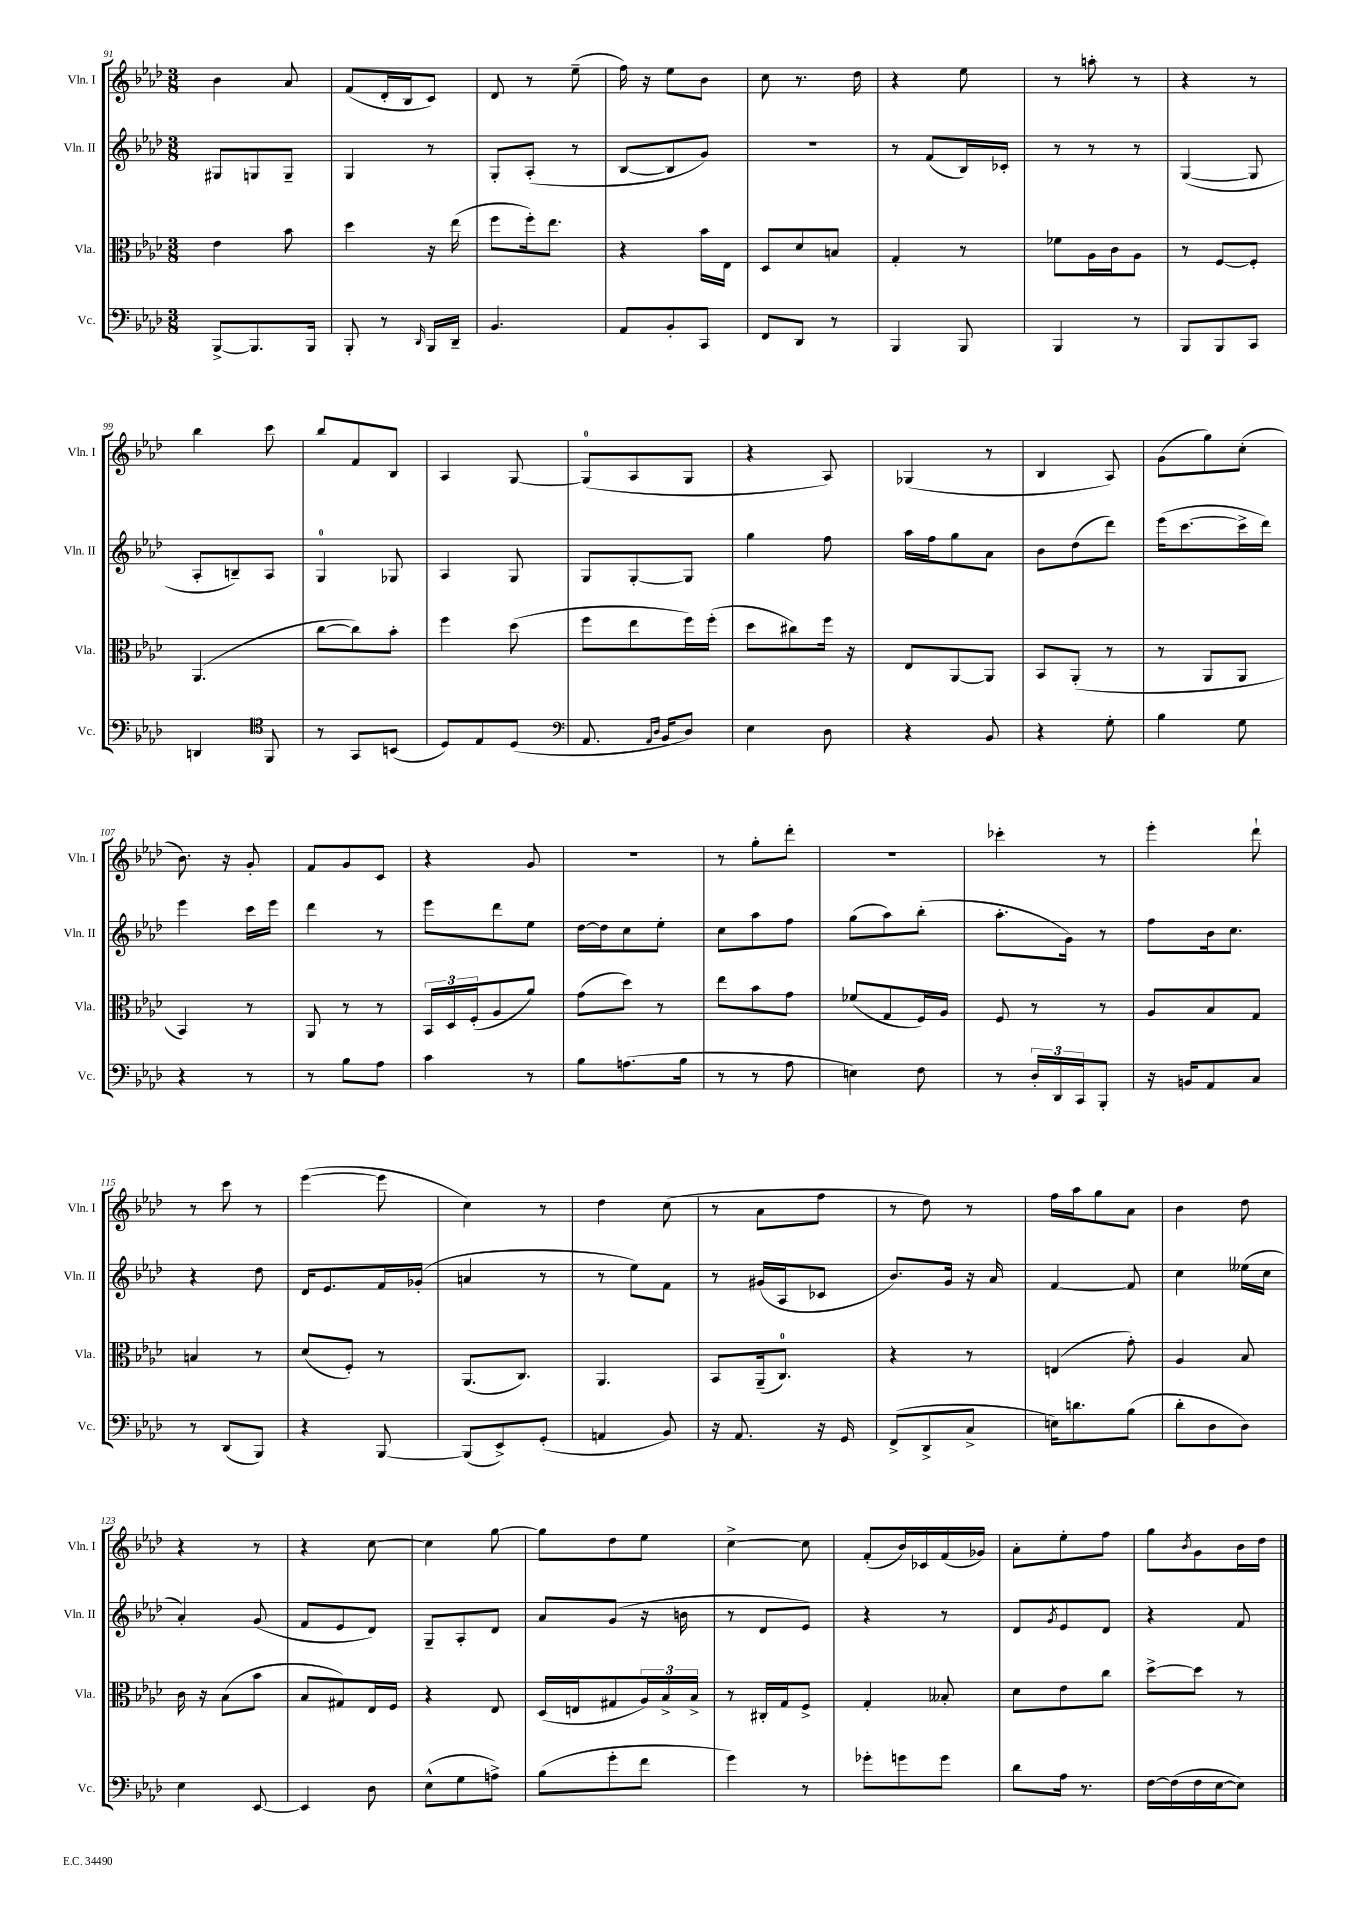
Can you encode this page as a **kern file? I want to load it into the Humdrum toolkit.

**kern	**kern	**kern	**kern
*staff4	*staff3	*staff2	*staff1
*clefF4	*clefC3	*clefG2	*clefG2
*k[b-e-a-d-]	*k[b-e-a-d-]	*k[b-e-a-d-]	*k[b-e-a-d-]
*M3/8	*M3/8	*M3/8	*M3/8
[8BBB-^	4e-	8G#	4b-
8.BBB-]	.	8G	.
.	8b-	8G~	8a-
16BBB-	.	.	.
=	=	=	=
8BBB-'	4dd-	4G	(8f
8r	.	.	16d-'
.	.	.	16B-
16qqDD-	.	.	.
16BBB-	16r	8r	8c)
16DD-~	(16ee-	.	.
=	=	=	=
4.BB-	8ff	8G'	8d-
.	16ff')	(8A-'	8r
.	8.ee-	.	.
.	.	8r	(8ee-~
=	=	=	=
8AA-	4r	[8B-	16ff)
.	.	.	16r
8BB-'	.	8B-]	8ee-
8CC	16b-	8g)	8b-
.	16E-	.	.
=	=	=	=
8FF	8D-	4.r	8cc
8DD-	8d-	.	8.r
8r	8B	.	.
.	.	.	16dd-
=	=	=	=
4BBB-	4G'	8r	4r
.	.	(8f	.
8BBB-	8r	16B-)	8ee-
.	.	16c-'	.
=	=	=	=
4BBB-	8f-	8r	8r
.	16A-	8r	8aa'
.	16c	.	.
8r	8A-	8r	8r
=	=	=	=
8BBB-	8r	([4G	4r
8BBB-	[8F	.	.
8CC	8F']	8G]	8r
=	=	=	=
4DD	(4.AA-	8A-'	4bb-
.	.	8B~)	.
*clefC4	*	*	*
8FF	.	8A-	8ccc
=	=	=	=
8r	[8cc	4G	8bb-
8GG	8cc])	.	8f
(8BB	8b-'	8G-	8B-
=	=	=	=
8D-)	4ff	4A-	4A-
8E-	.	.	.
(8D-	(8dd-	8G	[8G
=	=	=	=
*clefF4	*	*	*
8.AA-	8ff	8G	(8G]
.	8ee-	[8G'	8A-
16qqAA-	.	.	.
16qqD-	.	.	.
16BB-	.	.	.
8D-)	16ff)	8G]	8G
.	(16ff'	.	.
=	=	=	=
4E-	8dd-	4gg	4r
.	8cc#)	.	.
8D-	16ff	8ff	8A-)
.	16r	.	.
=	=	=	=
4r	8E-	16aa-	(4G-
.	.	16ff	.
.	[8AA-	8gg	.
8BB-	8AA-]	8a-	8r
=	=	=	=
4r	8BB-	8b-	4B-
.	(8AA-'	(8dd-	.
8G'	8r	8ddd-)	8A-)
=	=	=	=
4B-	8r	(16eee-	(8g
.	.	[8.ccc	.
.	8AA-	.	8gg)
8G	8AA-	16ccc^]	(8cc'
.	.	16ddd-)	.
=	=	=	=
4r	4BB-)	4eee-	8.b-)
.	.	.	16r
8r	8r	16ccc	8g'
.	.	16eee-	.
=	=	=	=
8r	8AA-	4ddd-	8f
8B-	8r	.	8g
8A-	8r	8r	8c
=	=	=	=
4c	24BB-	8eee-	4r
.	24D-	.	.
.	(24F'	.	.
.	8A-	8ddd-	.
8r	8a-)	8ee-	8g
=	=	=	=
8B-	(8g	[16dd-	4.r
.	.	16dd-]	.
(8.A	8dd-)	8cc	.
.	8r	8ee-'	.
16B-	.	.	.
=	=	=	=
8r	8ee-	8cc	8r
8r	8b-	8aa-	8gg'
8A-	8g	8ff	8ddd-'
=	=	=	=
4E)	(8f-	(8gg	4.r
.	8G	8aa-)	.
8F	16F)	(8bb-'	.
.	16A-	.	.
=	=	=	=
8r	8F	8.aa-'	4ccc-'
24D-'	8r	.	.
24DD-	.	.	.
.	.	16g)	.
24CC	.	.	.
8BBB-'	8r	8r	8r
=	=	=	=
16r	8A-	8ff	4eee-'
16BB	.	.	.
8AA-	8B-	16b-	.
.	.	8.cc	.
8C	8G	.	8ddd-`
=	=	=	=
8r	4B	4r	8r
(8DD-	.	.	8ccc
8BBB-)	8r	8dd-	8r
=	=	=	=
4r	(8d-	16d-	([4eee-
.	.	8.e-	.
.	8F')	.	.
[8BBB-	8r	16f	8eee-]
.	.	(16g-'	.
=	=	=	=
(8BBB-]	(8.AA-	4a	4cc)
8EE-^)	.	.	.
.	8.C)	.	.
(8GG'	.	8r	8r
=	=	=	=
4AA	4.AA-	8r	4dd-
.	.	8ee-)	.
8BB-)	.	8f	(8cc
=	=	=	=
16r	8BB-	8r	8r
8.AA-	.	.	.
.	(16AA-~	(16g#	8a-
.	8.C)	16A-	.
16r	.	8c-	8ff
16GG	.	.	.
=	=	=	=
(8FF^	4r	8.b-)	8r
8DD-^	.	.	8dd-)
.	.	16g	.
8C^	8r	16r	8r
.	.	16a-	.
=	=	=	=
16E)	(4E	[4f	16ff
8.d	.	.	16aa-
.	.	.	8gg
(8B-	8g')	8f]	8a-
=	=	=	=
8d-'	4A-	4cc	4b-
8D-	.	.	.
8D-)	8B-	(16ee--	8dd-
.	.	16cc	.
=	=	=	=
4E-	16c	4a-')	4r
.	16r	.	.
.	(8B-	.	.
[8EE-	8b-	(8g	8r
=	=	=	=
4EE-]	8B-	8f	4r
.	8G#)	8e-	.
8D-	16E-	8d-)	[8cc
.	16F	.	.
=	=	=	=
(8E-^^	4r	8G~	4cc]
8G	.	8A-'	.
8A^)	8E-	8d-	[8gg
=	=	=	=
(8B-	(16D-	8a-	8gg]
.	16E	.	.
8g'	8G#	(8g	8dd-
8f	24A-)	16r	8ee-
.	24B-^	.	.
.	.	16b	.
.	24B-^	.	.
=	=	=	=
4g)	8r	8r	[4cc^
.	16C#'	8d-	.
.	16G	.	.
8r	8F^	8e-)	8cc]
=	=	=	=
8g-'	4G'	4r	(8f'
8g	.	.	16b-)
.	.	.	16c-
8g	8B--'	8r	(16f
.	.	.	16g-)
=	=	=	=
8d-	8d-	8d-	8a-'
.	.	8qg	.
16A-	8e-	8e-	8ee-'
8.r	.	.	.
.	8cc	8d-	8ff
=	=	=	=
[16F	[8dd-^	4r	8gg
(16F]	.	.	.
.	.	.	8qb-
16F	8dd-]	.	8g
[16E-	.	.	.
8E-])	8r	8f	16b-
.	.	.	16dd-
==	==	==	==
*-	*-	*-	*-
